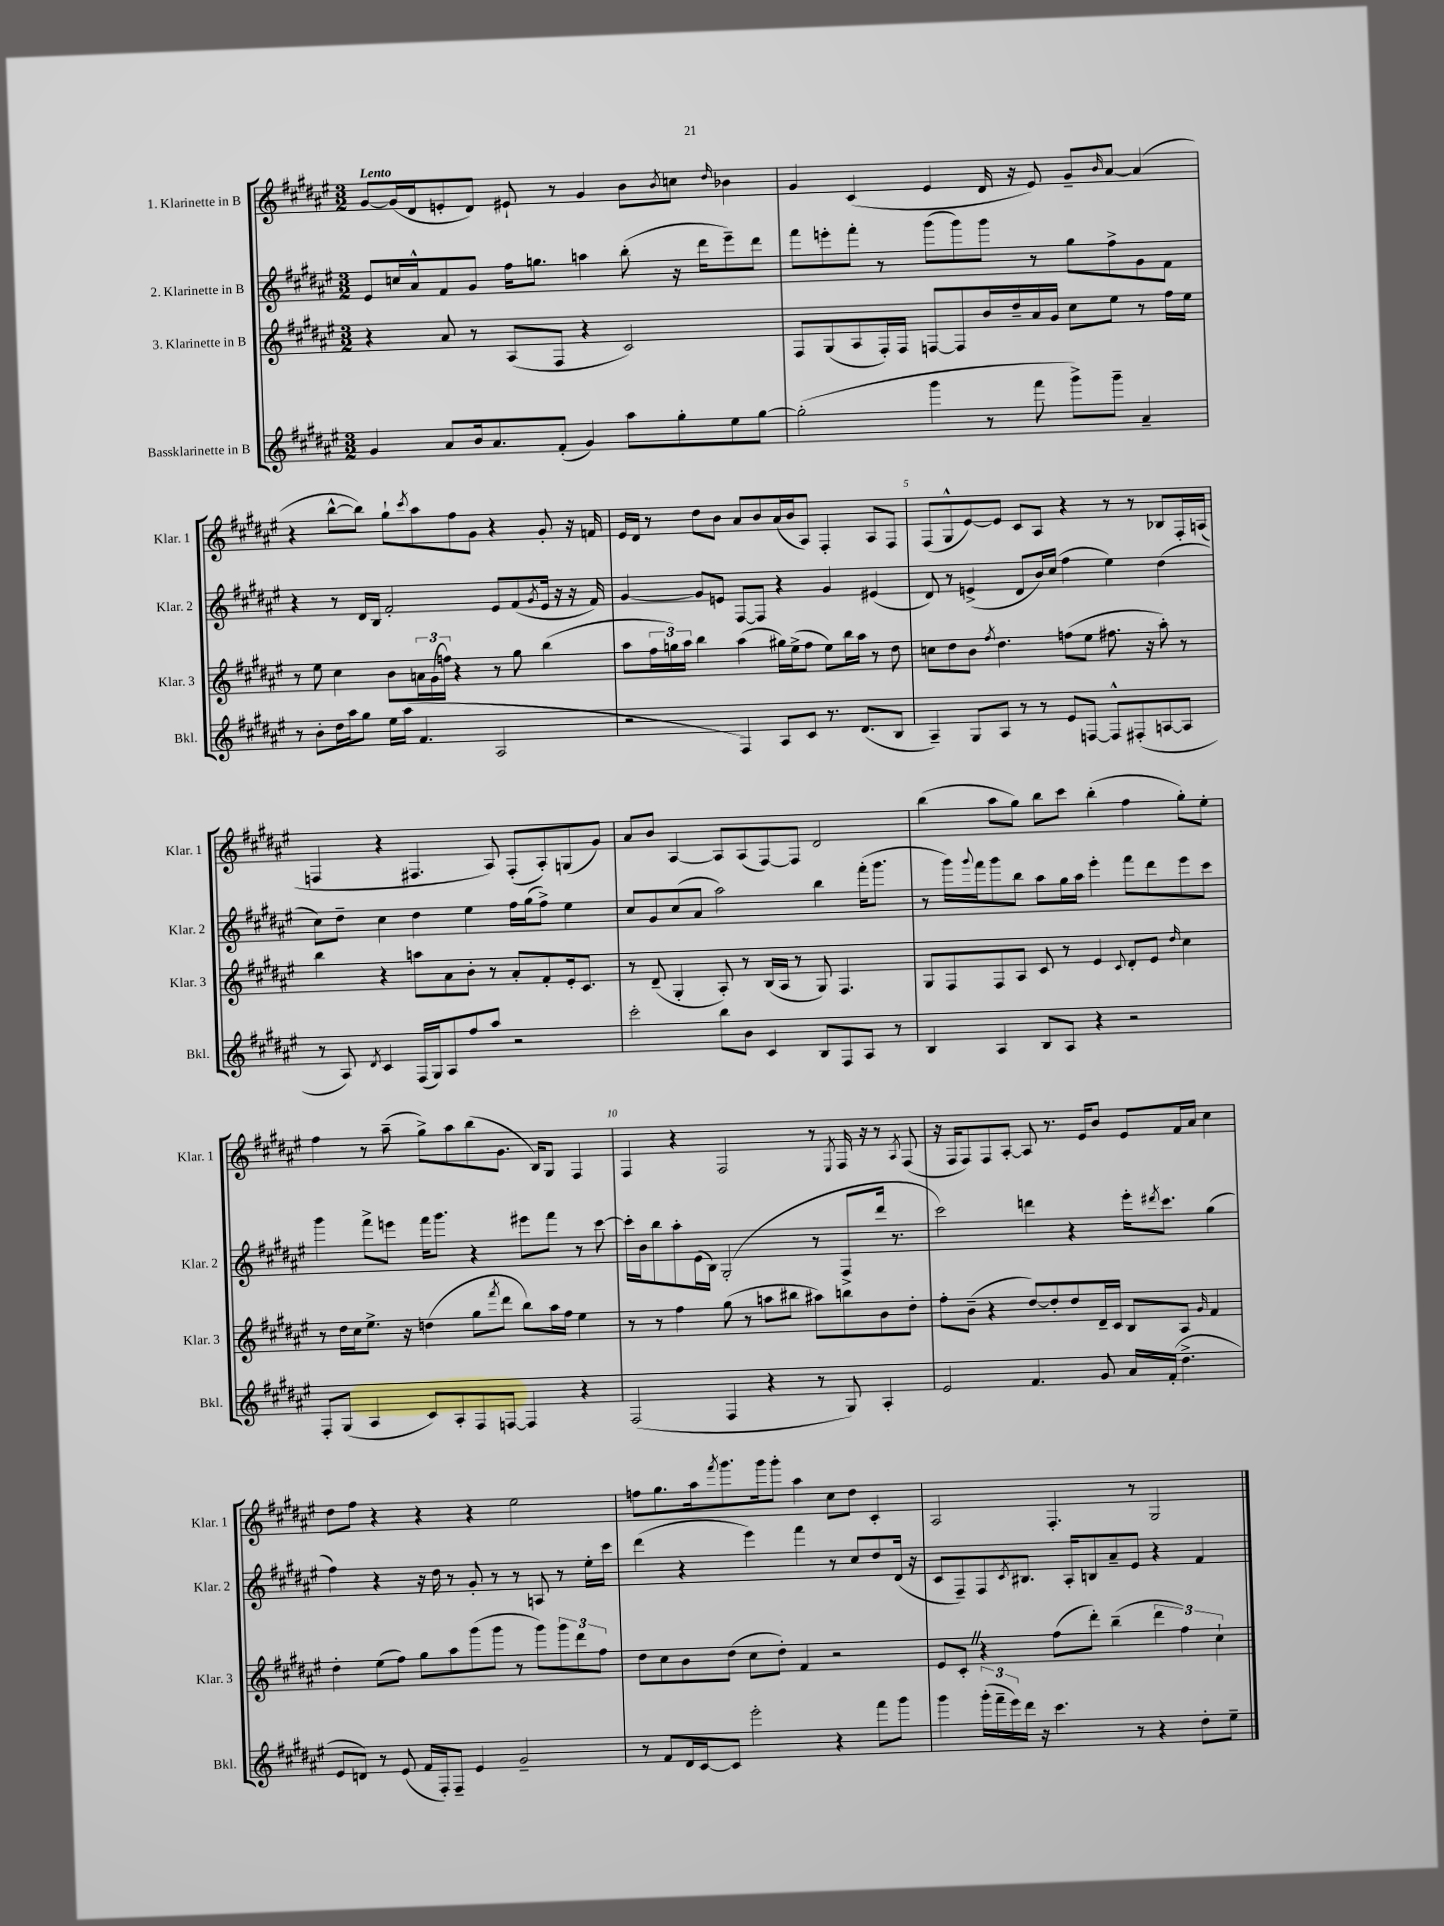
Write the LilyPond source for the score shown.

<<
\new StaffGroup <<
\new Staff = "s0" \with { instrumentName = "1. Klarinette in B" shortInstrumentName = "Klar. 1" } {
    \clef treble \key fis \major \numericTimeSignature \time 3/2 \tempo "Lento"
    gis'8~ gis'16( dis'16 e'8-. dis'8) eis'8-! r8 gis'4 b'8 \acciaccatura { b'8 } c''8 \grace { dis''16 } bes'4 |
    gis'4 cis'4( eis'4 dis'16 r16 eis'8) gis'8-- \grace { b'16 } ais'8~ ais'4( |
    r4 b''8~-^ b''8) gis''8-! \acciaccatura { cis'''8 } ais''8 fis''8 gis'8 r4 gis'8-. r16 f'16 |
    eis'16 dis'16 r8 dis''8 b'8 ais'8 b'8 ais'16( b'16 ais8) fis4-. ais8 fis8 |
    fis8( gis8-^ eis'8~) eis'8 cis'8 ais8 r4 r8 r8 bes8 fis16-. a16( |
    f4 r4 fis4. ais8) fis8-.( ais8-.) g8( gis'8) |
    ais'8 b'8 ais4~ ais8 ais8( fis8~) fis8 dis'2 |
    b''4( ais''8 gis''8) b''8 cis'''8 b''4-.( fis''4 gis''8-.) eis''8-. |
    fis''4 r8 ais''8--( gis''8->) ais''8 b''8( gis'8. b16) gis8 fis4 |
    fis4 r4 fis2 r8 \acciaccatura { eis8 } fis16 r16 r8 \acciaccatura { ais8 } fis8( |
    r16 fis16 fis8) fis8 ais8~-. ais8 r8. eis'16 b'8 eis'8 fis'16 ais'16 cis''4 |
    dis''8 fis''8 r4 r4 r4 eis''2 |
    f''8 gis''8. ais''16 \acciaccatura { fis'''8 } gis'''8. gis'''16 gis'''8-. ais''4 cis''8 dis''8 cis'4-. |
    ais2 fis4.-. r8 gis2 \bar "|." |
}
\new Staff = "s1" \with { instrumentName = "2. Klarinette in B" shortInstrumentName = "Klar. 2" } {
    \clef treble \key fis \major \numericTimeSignature \time 3/2
    eis'8 c''16 ais'16-^ fis'8 gis'8 fis''16 g''8. a''4 b''8-.( r16 dis'''16 eis'''8--) dis'''8 |
    fis'''8 e'''8-. fis'''8-. r8 gis'''8( gis'''8) gis'''8 r8 gis''8 fis''8-> gis'8 fis'8 |
    r4 r8 dis'16 b16 fis'2-. eis'8 fis'8( \acciaccatura { gis'8 } eis'16 r16 r16 fis'16) |
    gis'4~ gis'8 e'8 fis8~ fis8 r4 gis'4 eis'4( |
    dis'8) r8 e'4->( dis'8 b'16) cis''16( fis''4 eis''4) dis''4( |
    cis''8) dis''8-- cis''4 dis''4 eis''4 fis''16 gis''16( fis''8->) eis''4 |
    cis''8 gis'8 cis''8( ais'8 ais''2) b''4 fis'''16-.( gis'''8. |
    r8 gis'''16) \appoggiatura { gis'''8 } fis'''16 gis'''8 b''8 ais''8 gis''16 ais''16 eis'''4-. fis'''8 dis'''8 eis'''8 cis'''8 |
    gis'''4 fis'''8-> e'''8 fis'''16 gis'''8. r4 eis'''8 fis'''8 r8 cis'''8~ |
    cis'''16-. b'16 b''8 ais''8-. eis'16( b16) gis2-.( r8 fis8-> dis'''16 r8. |
    cis'''2) d'''4 r4 eis'''16-. \acciaccatura { dis'''8 } cis'''8. gis''4( |
    fis''4) r4 r16 dis''16 r8 gis'8-. r8 r8 a8 r8 eis''16-. cis'''16 |
    dis'''4( r4 eis'''4) fis'''4 r8 cis''8 dis''8 dis'16( r16 |
    cis'8 fis8--) fis8 \acciaccatura { cis'8 } bis8. ais16-. b8 ais'8-- eis'8 r4 fis'4 \bar "|." |
}
\new Staff = "s2" \with { instrumentName = "3. Klarinette in B" shortInstrumentName = "Klar. 3" } {
    \clef treble \key fis \major \numericTimeSignature \time 3/2
    r4 ais'8 r8 ais8( fis8 r4 cis'2) |
    fis8 gis8( ais8 fis16-.) fis16 f8~ f8 b'16 dis''16-- ais'16 gis'16 cis''8 eis''8 r8 fis''16 eis''16 |
    r8 eis''8 cis''4 b'8 \tuplet 3/2 { a'16 gis'16( f''16) } r4 r8 gis''8 b''4( |
    ais''8 \tuplet 3/2 { fis''16 g''16) ais''16 } b''4 ais''4( gis''16) eis''16->( fis''8 eis''8) b''16 ais''16 r8 dis''8 |
    c''8 dis''8 b'8 \acciaccatura { fis''8 } dis''4. f''8( eis''8 fis''8. r16 ais''8-.) r8 |
    b''4 r4 a''8 ais'8 b'8-. r8 ais'8-. fis'8-. eis'16-. cis'8. |
    r8 dis'8--( gis4-. ais8-.) r8 b16( ais16 r8 gis8) fis4. |
    gis8 fis8 fis8 ais8 cis'8 r8 eis'4 \appoggiatura { cis'8 } dis'8-. eis'8 \grace { dis''16 } cis''4 |
    r8 dis''16 cis''16 eis''8.-> r16 d''4( gis''8 \acciaccatura { fis'''8 } dis'''8 b''8) ais''16 fis''16 eis''4 |
    r8 r8 fis''4 gis''8( r8 a''8 bis''8 ais''8) b''8 b'8 dis''8-. |
    fis''8-. b'8--( r4 dis''8~) dis''8-. dis''8 dis'16-- cis'16 b8 ais8 \grace { gis'16 } fis'4 |
    dis''4-. eis''8( fis''8) gis''8 ais''8 gis'''8( gis'''8 r8 gis'''8) \tuplet 3/2 { gis'''8 dis'''8 fis''8 } |
    dis''8 cis''8 b'8 dis''8( cis''8 dis''8-.) fis'4 r2 |
    eis'8 cis'8-. \once \override BreathingSign.text = \markup { \musicglyph "scripts.caesura.straight" } \breathe r4 fis''8( dis'''8-.) b''4--( \tuplet 3/2 { dis'''4 fis''4) cis''4-! } \bar "|." |
}
\new Staff = "s3" \with { instrumentName = "Bassklarinette in B" shortInstrumentName = "Bkl." } {
    \clef treble \key fis \major \numericTimeSignature \time 3/2
    gis'4 ais'8 b'16 ais'8. fis'8-.( gis'4) ais''8 gis''8-. eis''8 gis''8~ |
    gis''2-.( gis'''4 r8 fis'''8 gis'''8->) gis'''8-- ais'4-- |
    r8 b'8-. dis''16 ais''16 gis''8 eis''16 ais''16( fis'4. ais2 |
    r2 fis4) ais8 cis'8 r8. dis'8.( b8 |
    ais4--) gis8 ais8 r8 r8 eis'8 f8~ f8-^ fis8-.( a8~ a8 |
    r8 ais8) \acciaccatura { dis'8 } cis'4 fis16( gis16) ais8 fis''8 ais''8 r2 |
    cis'''2-. b''8 b'8 cis'4 b8 fis8 ais8 r8 |
    b4 ais4 b8 ais8 r4 r2 |
    fis8-. gis8( ais4 cis'8) ais8-. fis8 f8~ f4 r4 |
    fis2( fis4 r4 r8 gis8) ais4-. |
    eis'2 fis'4. gis'8 ais'16 fis'16-.( dis''4.-> |
    eis'8 d'8) r8 eis'8( fis'16 fis16-.) fis8-- eis'4 gis'2-- |
    r8 fis'8 dis'16 cis'16~ cis'8 eis'''2-. r4 fis'''8 gis'''8 |
    gis'''4 \tuplet 3/2 { gis'''16-.( fis'''16-- eis'''16) } dis'''16 r16 cis'''4. r8 r4 dis''8-. eis''8-- \bar "|." |
}
>>
>>
\layout { \context { \Score \override BarNumber.break-visibility = ##(#f #t #t) barNumberVisibility = #(every-nth-bar-number-visible 5) } }
